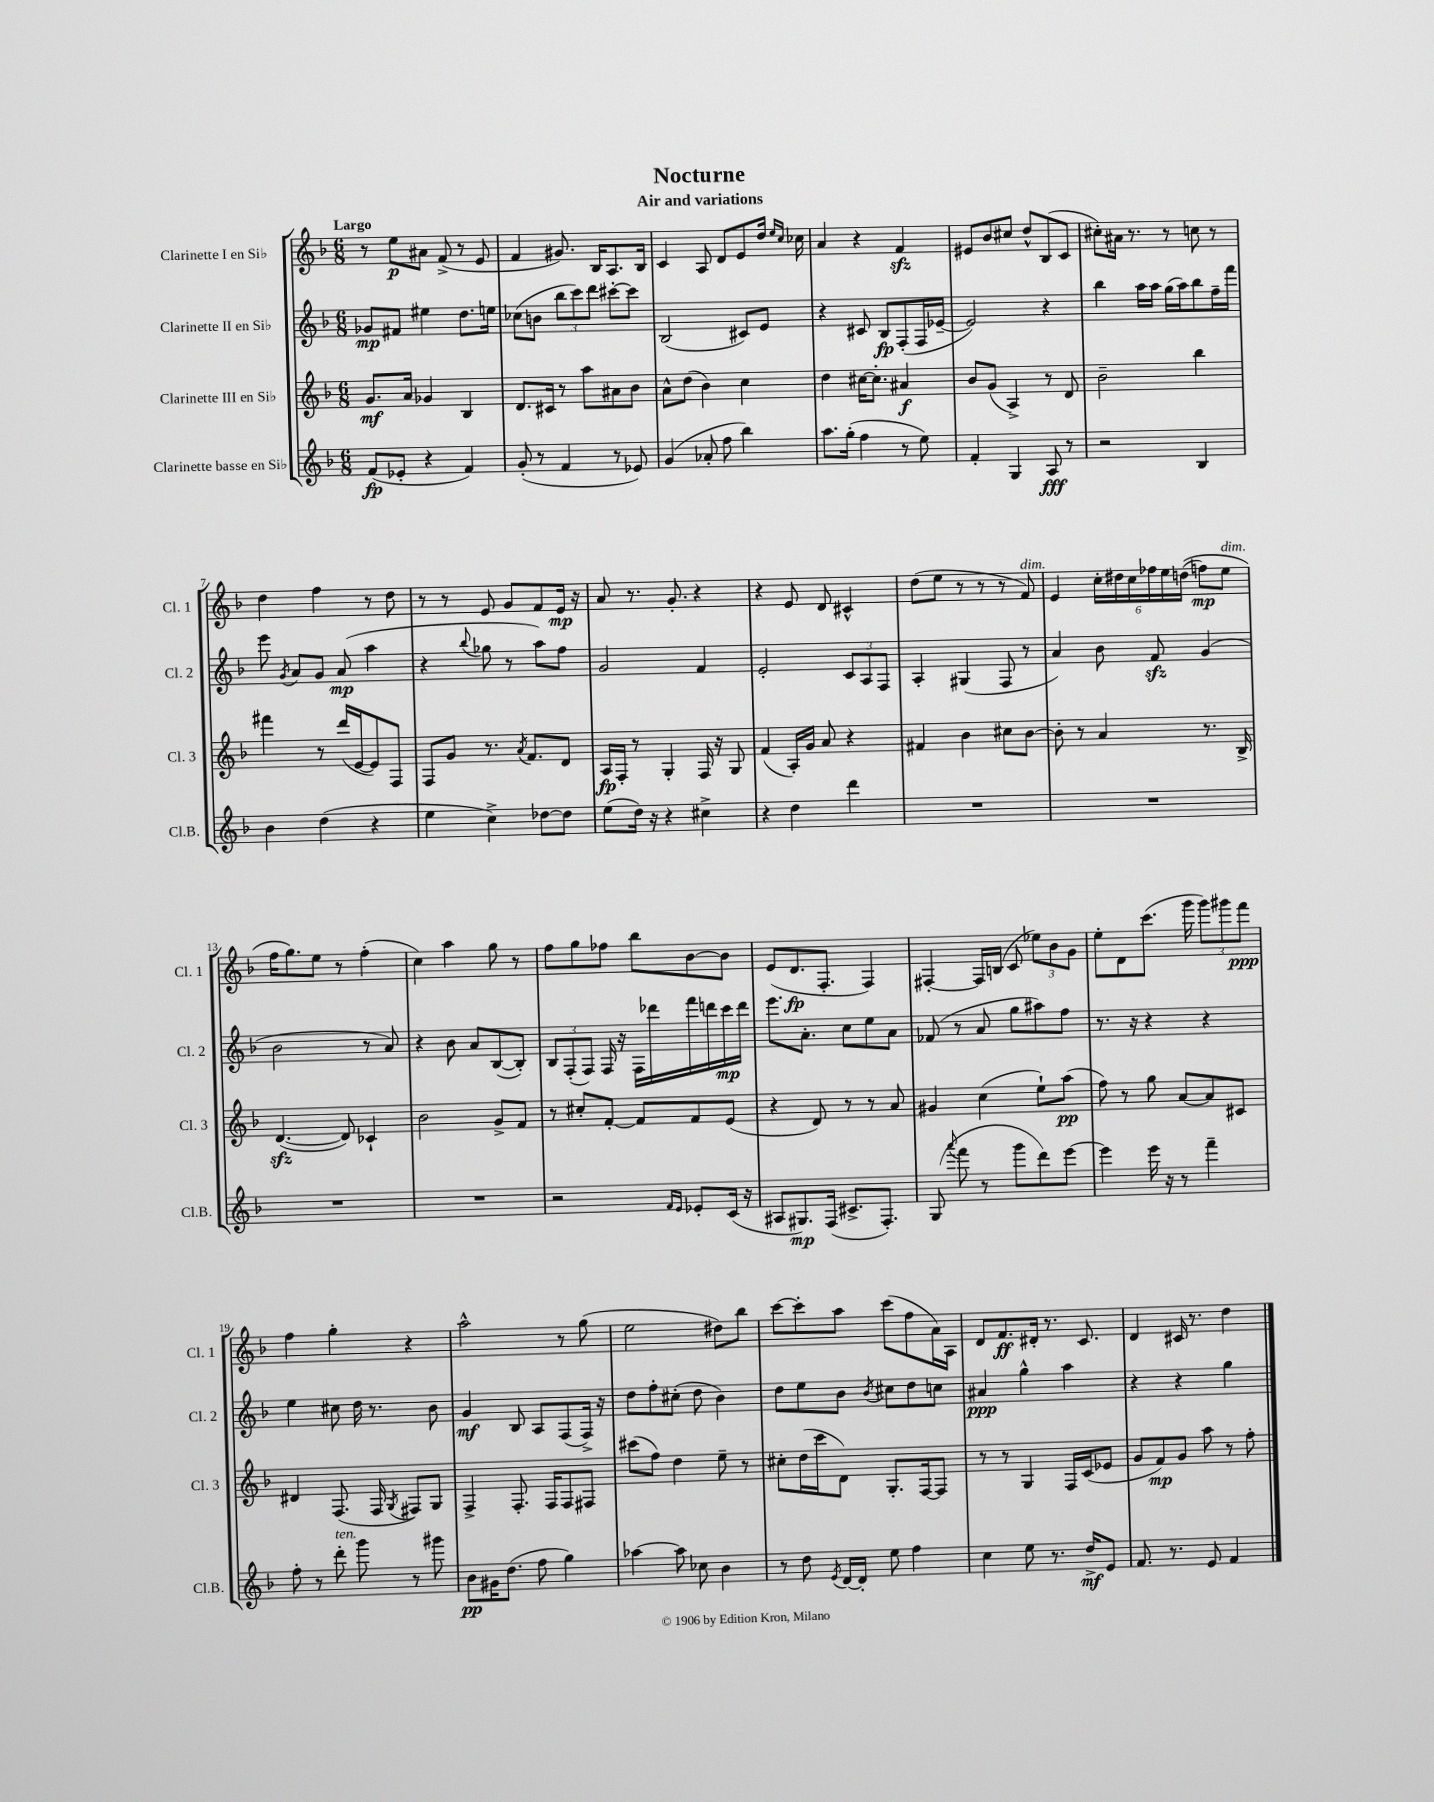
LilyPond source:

\header { title = "Nocturne" subtitle = "Air and variations" }
<<
\new StaffGroup <<
\new Staff = "s0" \with { instrumentName = "Clarinette I en Sib" shortInstrumentName = "Cl. 1" } {
    \clef treble \key f \major \numericTimeSignature \time 6/8 \tempo "Largo"
    \autoBeamOff r8 e''8[\p ais'8] f'8->( r8 e'8 |
    f'4 gis'8.) bes16[ a8. bes16] |
    c'4 a8 d'8[ e'8 d''16] \grace { e''16[ c''16] } ces''16 |
    a'4 r4 f'4\sfz |
    eis'8[ bes'8 cis''8] d''8[-^ bes8( c'8] |
    cis''8[-.) ais'16] r8. r8 c''8 r8 |
    d''4 f''4 r8 d''8 |
    r8 r8 e'8 g'8[ f'8 e'16]\mp r16 |
    a'8 r8. g'8.-. r4 |
    r4 e'8 d'8 cis'4-^ |
    d''8[( e''8] r8 r8 r8 f'8^\markup { \italic "dim." }) |
    e'4 \tuplet 6/4 { c''16[-. dis''16 c''16 fes''16 e''16 d''16](\( } f''8[\mp) e''8]^\markup { \italic "dim." } |
    f''16[ g''8.\) e''8] r8 f''4-.( |
    c''4) a''4 g''8 r8 |
    f''8[ g''8 fes''8] bes''8[ bes'8~ bes'8] |
    e'8[( d'8.\fp f8.]-. f4) |
    fis4~-. fis16[ b16]( c'8 \tuplet 3/2 { ees''8[) bes'8 g'8] } |
    e''8[-. d'8 c'''8.]( g'''16 \tuplet 3/2 { g'''8[) gis'''8 f'''8]\ppp } |
    f''4 g''4-. r4 |
    a''2-^ r8 g''8( |
    e''2 dis''8[) bes''8] |
    c'''8[~ c'''8-. a''8] c'''8[( f''8 a'16) a16] |
    d'8[ f'8.\ff dis'16]-. r8. c'8. |
    d'4 cis'16 r8. d''4 \bar "|." |
}
\new Staff = "s1" \with { instrumentName = "Clarinette II en Sib" shortInstrumentName = "Cl. 2" } {
    \clef treble \key f \major \numericTimeSignature \time 6/8
    \autoBeamOff ges'8[\mp fis'8] eis''4 d''8.[ e''16] |
    ces''8[( b'8] \tuplet 3/2 { bes''8[ c'''8) d'''8] } cis'''8[~-. cis'''8] |
    bes2( cis'8[) e'8] |
    r4 cis'8 bes8[\fp f8-.( f16 ees'16]~-- |
    ees'2) r4 |
    bes''4 a''16[ a''16] g''16[( a''16) bes''8 f''16-- f'''16] |
    e'''8 \acciaccatura { g'8 } a'8[ g'8] a'8\mp( a''4 |
    r4 \appoggiatura { bes''8 } ges''8 r8 a''8[) f''8] |
    g'2 f'4 |
    e'2-. \tuplet 3/2 { c'8[ a8 f8] } |
    a4-. gis4( f8 r8 |
    a'4) bes'8 f'8\sfz g'4( |
    bes'2 r8 a'8) |
    r4 bes'8 a'8[ bes8~( bes8]-.) |
    \tuplet 3/2 { bes8[ f8-.( f8]) } f16 r16 f16[ des'''16 f'''16 d'''16 c'''16\mp d'''16] |
    e'''8.[ a'8.]-. c''8[ e''8 a'8] |
    fes'8( r8 a'8 g''8[ ais''8) f''8] |
    r8. r16 r4 r4 |
    e''4 cis''8 d''16 r8. bes'8 |
    g'4\mf bes8 a8[ f8( f16]->) r16 |
    d''8[ f''8-. cis''8]-.( d''8 bes'4) |
    d''8[ e''8 bes'8] \acciaccatura { bes'8 } cis''8[ d''8 c''8] |
    ais'4\ppp g''4-^ a''4 |
    r4 r4 g''4 \bar "|." |
}
\new Staff = "s2" \with { instrumentName = "Clarinette III en Sib" shortInstrumentName = "Cl. 3" } {
    \clef treble \key f \major \numericTimeSignature \time 6/8
    \autoBeamOff g'8.[\mf a'16] ges'4 bes4 |
    d'8.[ cis'16] r8 a''8[ ais'8 bes'8] |
    a'8[-^ d''8]( bes'4) c''4 |
    d''4 cis''16[~ cis''8.]-. ais'4\f |
    bes'8[ g'8]( a4->) r8 d'8 |
    bes'2-- bes''4 |
    fis'''4 r8 d'''16[( e'16~ e'8) f8] |
    f8[ g'8] r8. \acciaccatura { a'8 } f'8.[ d'8] |
    a16[\fp f16]-. r8 g4-. f16 r16 g8 |
    f'4( a16[-.) g'16] a'8 r4 |
    fis'4 bes'4 cis''8[ bes'8]~ |
    bes'8-. r8 a'4 r8. bes16-> |
    d'4.~\sfz( d'8) ces'4-! |
    bes'2 g'8[-> f'8] |
    r8 cis''8[-. f'8]~-. f'8[ f'8 e'8]( |
    r4 d'8) r8 r8 a'8 |
    gis'4 c''4( e''8[-!) a''8]\pp( |
    f''8) r8 g''8 a'8[~ a'8 cis'8] |
    dis'4 f8.( f16 \acciaccatura { g8 } fis8[) g8] |
    f4-> f8.-. f16[ f8 fis8] |
    cis'''8[( f''8]) d''4 e''8-- r8 |
    cis''8[-. d''16( c'''16 d'8]) g8.[-. f16~ f8] |
    r8 r8 g4 f16[ c'16( ees'8] |
    g'8[ f'8\mp) g'8] a''8 r8 f''8-. \bar "|." |
}
\new Staff = "s3" \with { instrumentName = "Clarinette basse en Sib" shortInstrumentName = "Cl.B." } {
    \clef treble \key f \major \numericTimeSignature \time 6/8
    \autoBeamOff f'8[\fp( ees'8]-. r4 f'4) |
    g'8-.( r8 f'4 r8 ees'8) |
    g'4( aes'8-. f''8 bes''4) |
    a''8.[ g''16]-.( f''4 r8 e''8) |
    f'4-. g4 a8\fff r8 |
    r2 bes4 |
    bes'4 d''4( r4 |
    e''4 c''4->) des''8[~ des''8] |
    e''8[( d''16]) r16 r4 cis''4-> |
    r4 d''4 d'''4 |
    R2. |
    R2. |
    R2. |
    R2. |
    r2 \grace { f'16[ e'16] } ees'8[-. c'16]( r16 |
    ais8[ gis8.\mp) f16]( cis'8.[-> f8.]-.) |
    g8( \appoggiatura { a'''8 } f'''8 r8 g'''8[ d'''8) e'''8]~ |
    e'''4 e'''16 r16 r8 f'''4-- |
    f''8-. r8 d'''8-.^\markup { \italic "ten." } g'''8 r8 gis'''8 |
    bes'8[\pp gis'16 d''8.]( f''8 g''4) |
    aes''4~ aes''8 ces''8 bes'4 |
    r8 d''8 \acciaccatura { e'8 } d'16[~ d'16]-. e''8 f''4 |
    c''4 e''8 r8. d''16[->\mf e'8] |
    f'8. r8. e'8 f'4 \bar "|." |
}
>>
>>
